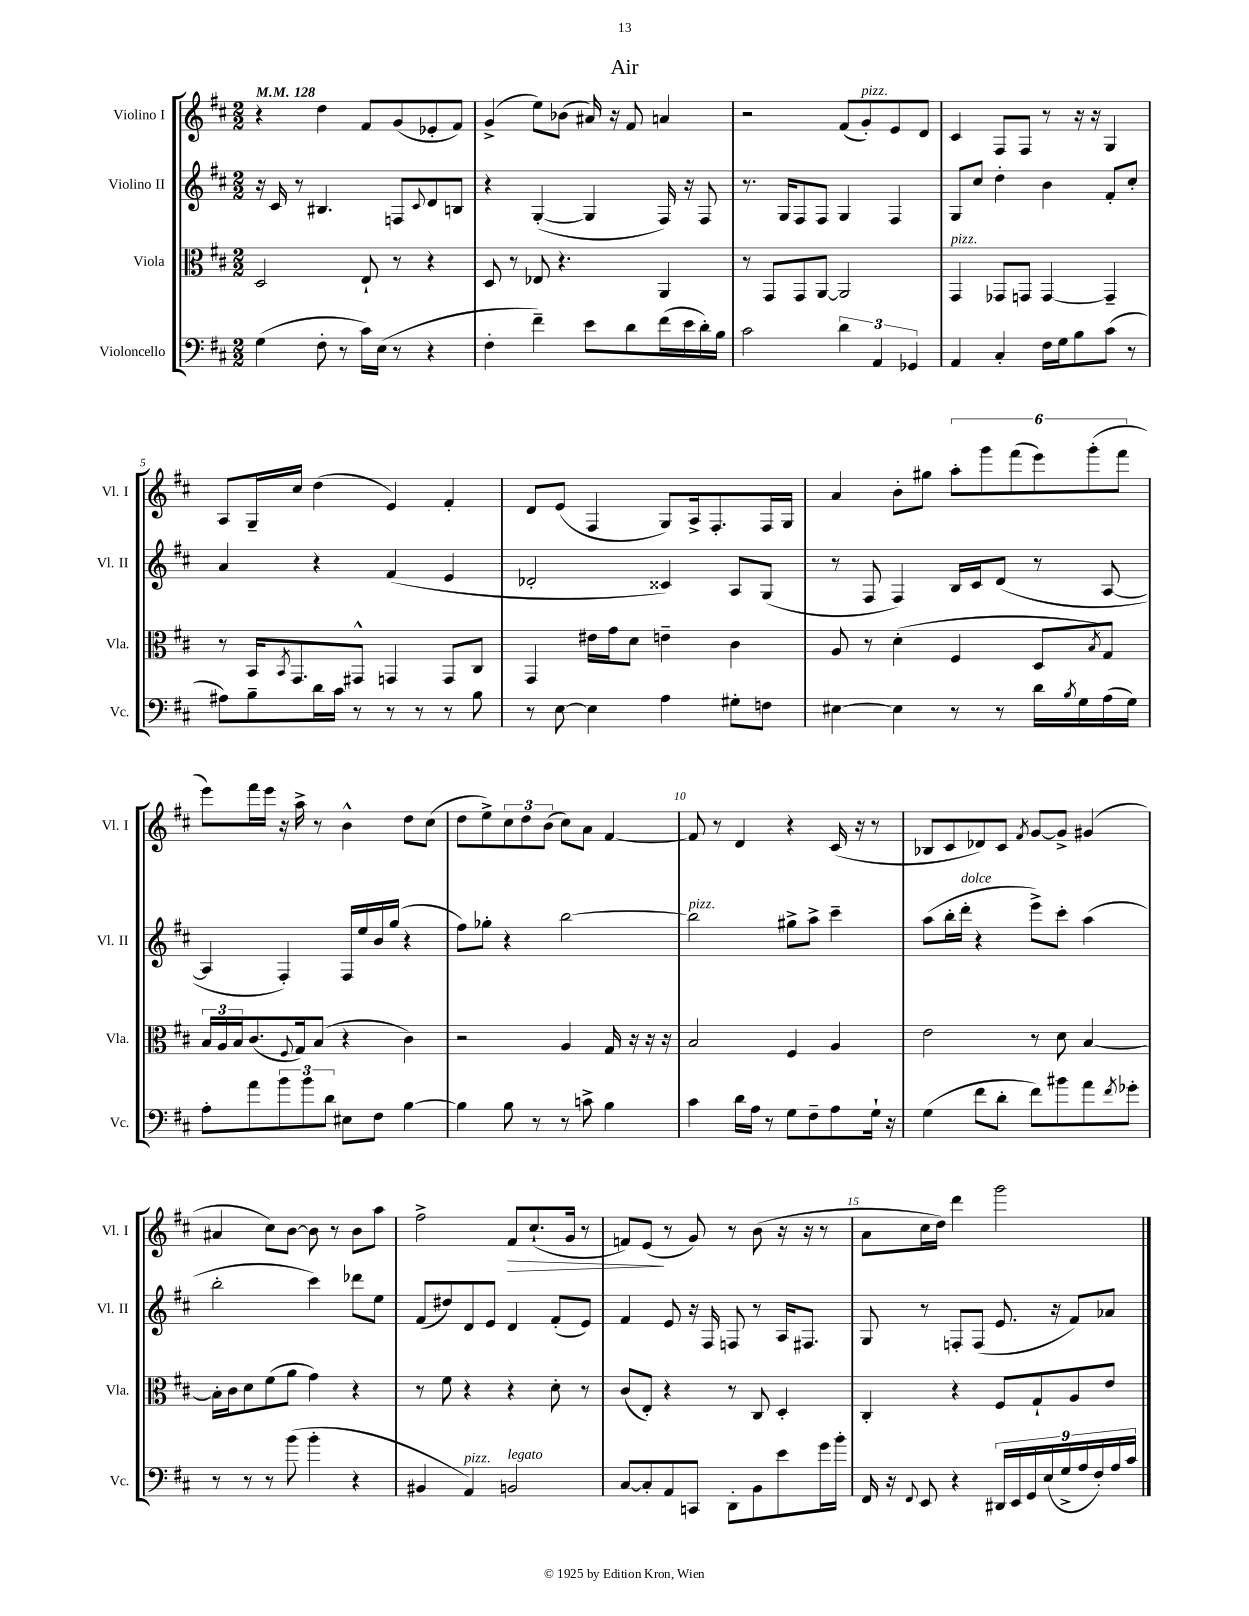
\header { title = "Air" }
<<
\new StaffGroup <<
\new Staff = "s0" \with { instrumentName = "Violino I" shortInstrumentName = "Vl. I" } {
    \clef treble \key d \major \numericTimeSignature \time 2/2 \tempo 4 = 128
    r4 d''4 fis'8 g'8( ees'8-. fis'8) |
    g'4->( e''8) bes'8( ais'16) r16 fis'8 a'4 |
    r2 fis'8( g'8-.^\markup { \italic "pizz." }) e'8 d'8 |
    cis'4 fis8 fis8 r8 r16 r16 g4 |
    a8 g16-- cis''16 d''4( e'4) fis'4-. |
    d'8 e'8( fis4 g8) a16-> fis8.-. fis16 g16 |
    a'4 b'8-. gis''8 \tuplet 6/4 { a''8-. g'''8 fis'''8( e'''8) g'''8-.( fis'''8 } |
    e'''8) fis'''16 e'''16 r16 a''16-> r8 b'4-^ d''8 cis''8( |
    d''8 e''8->) \tuplet 3/2 { cis''8 d''8 b'8( } cis''8) a'8 fis'4~ |
    fis'8 r8 d'4 r4 cis'16( r16 r8 |
    bes8 cis'8 des'8) cis'8 \acciaccatura { fis'8 } g'8~ g'8-> gis'4( |
    ais'4 cis''8) b'8~ b'8 r8 b'8 a''8 |
    fis''2-> fis'8\> cis''8.-!( g'16 r8 |
    f'8) e'8\!( r8 g'8) r8 b'8( r16 r16 r8 |
    a'8 cis''16 d''16) d'''4 g'''2 \bar "|." |
}
\new Staff = "s1" \with { instrumentName = "Violino II" shortInstrumentName = "Vl. II" } {
    \clef treble \key d \major \numericTimeSignature \time 2/2
    r16 cis'16 r8 bis4. f8 \appoggiatura { cis'8 } d'8 b8 |
    r4 g4~-.( g4 fis16) r16 fis8 |
    r8. g16 fis8 fis8 g4 fis4 |
    g8 cis''8 d''4-. b'4 fis'8-. cis''8-. |
    a'4 r4 fis'4( e'4 |
    des'2-. cisis'4) a8 g8( |
    r8 fis8 fis4) b16 cis'16 d'8( r8 a8~ |
    a4 fis4-.) fis16 e''16 b'16 g''16( r4 |
    fis''8) ges''8-. r4 b''2~ |
    b''2^\markup { \italic "pizz." } gis''8-> a''8-> cis'''4-- |
    a''8( b''16-. d'''16-.^\markup { \italic "dolce" } r4 e'''8->) cis'''8-. a''4( |
    b''2-. cis'''4) des'''8 e''8 |
    fis'8( dis''8) d'8 e'8 d'4 fis'8-.( e'8) |
    fis'4 e'8 r16 fis16 f8 r8 a16 fis8. |
    g8 r8 f8-. f8( e'8. r16 fis'8) aes'8 \bar "|." |
}
\new Staff = "s2" \with { instrumentName = "Viola" shortInstrumentName = "Vla." } {
    \clef alto \key d \major \numericTimeSignature \time 2/2
    d2 e8-! r8 r4 |
    d8 r8 ees8 r4. a,4 |
    r8 g,8 g,8 a,8~ a,2 |
    g,4^\markup { \italic "pizz." } ges,8 g,8 g,4~ g,4-- |
    r8 b,16 \acciaccatura { b,8 } g,8. gis,8-^ g,4 g,8 cis8 |
    g,4 eis'16 g'16 d'8 e'4-- cis'4 |
    a8 r8 d'4-.( fis4 d8 \acciaccatura { b8 } g8) |
    \tuplet 3/2 { b16 a16 b16 } cis'8.( \appoggiatura { fis8 } g16) b8( r4 cis'4) |
    r2 a4 g16 r16 r16 r16 |
    b2 fis4 a4 |
    e'2 r8 d'8 b4~ |
    b16-. cis'16 d'8 fis'8( a'8 g'4) r4 |
    r8 fis'8 r4 r4 d'8-. r8 |
    cis'8( e8-.) r4 r8 cis8 d4-. |
    cis4-. r4 fis8 g8-! a8 e'8 \bar "|." |
}
\new Staff = "s3" \with { instrumentName = "Violoncello" shortInstrumentName = "Vc." } {
    \clef bass \key d \major \numericTimeSignature \time 2/2
    g4( fis8-. r8 cis'16) e16( r8 r4 |
    fis4-. fis'4--) e'8 d'8 fis'16( e'16 d'16-.) b16 |
    cis'2 \tuplet 3/2 { d'4 a,4 ges,4 } |
    a,4 cis4-. fis16 g16 b8 cis'8( r8 |
    ais8) b8-- d'16 cis'16 r8 r8 r8 r8 b8 |
    r8 e8~ e4 a4 gis8-. f8 |
    eis4~ eis4 r8 r8 d'16 \acciaccatura { b8 } g16 a16( g16) |
    a8-. a'8 \tuplet 3/2 { b'8 b'8 d'8 } eis8 fis8 b4~ |
    b4 b8 r8 r8 c'8-> b4 |
    cis'4 d'16 a16 r8 g8 fis8-- a8 g16-! r16 |
    g4( fis'8 d'8-. fis'8) bis'8 a'8 \acciaccatura { fis'8 } ges'8-. |
    r8 r8 r8 b'8( b'4-. r4 |
    bis,4 a,4^\markup { \italic "pizz." }) b,2^\markup { \italic "legato" } |
    cis8~ cis8-. a,8 c,8 d,8-. b,8 e'8 g'16 b'16-. |
    fis,16 r16 \appoggiatura { fis,8 } e,8 r4 \tuplet 9/8 { dis,16 e,16 g,16 e16( g16-> a16 fis16-.) a16 cis'16 } \bar "|." |
}
>>
>>
\layout { \context { \Score \override BarNumber.break-visibility = ##(#f #t #t) barNumberVisibility = #(every-nth-bar-number-visible 5) } }
